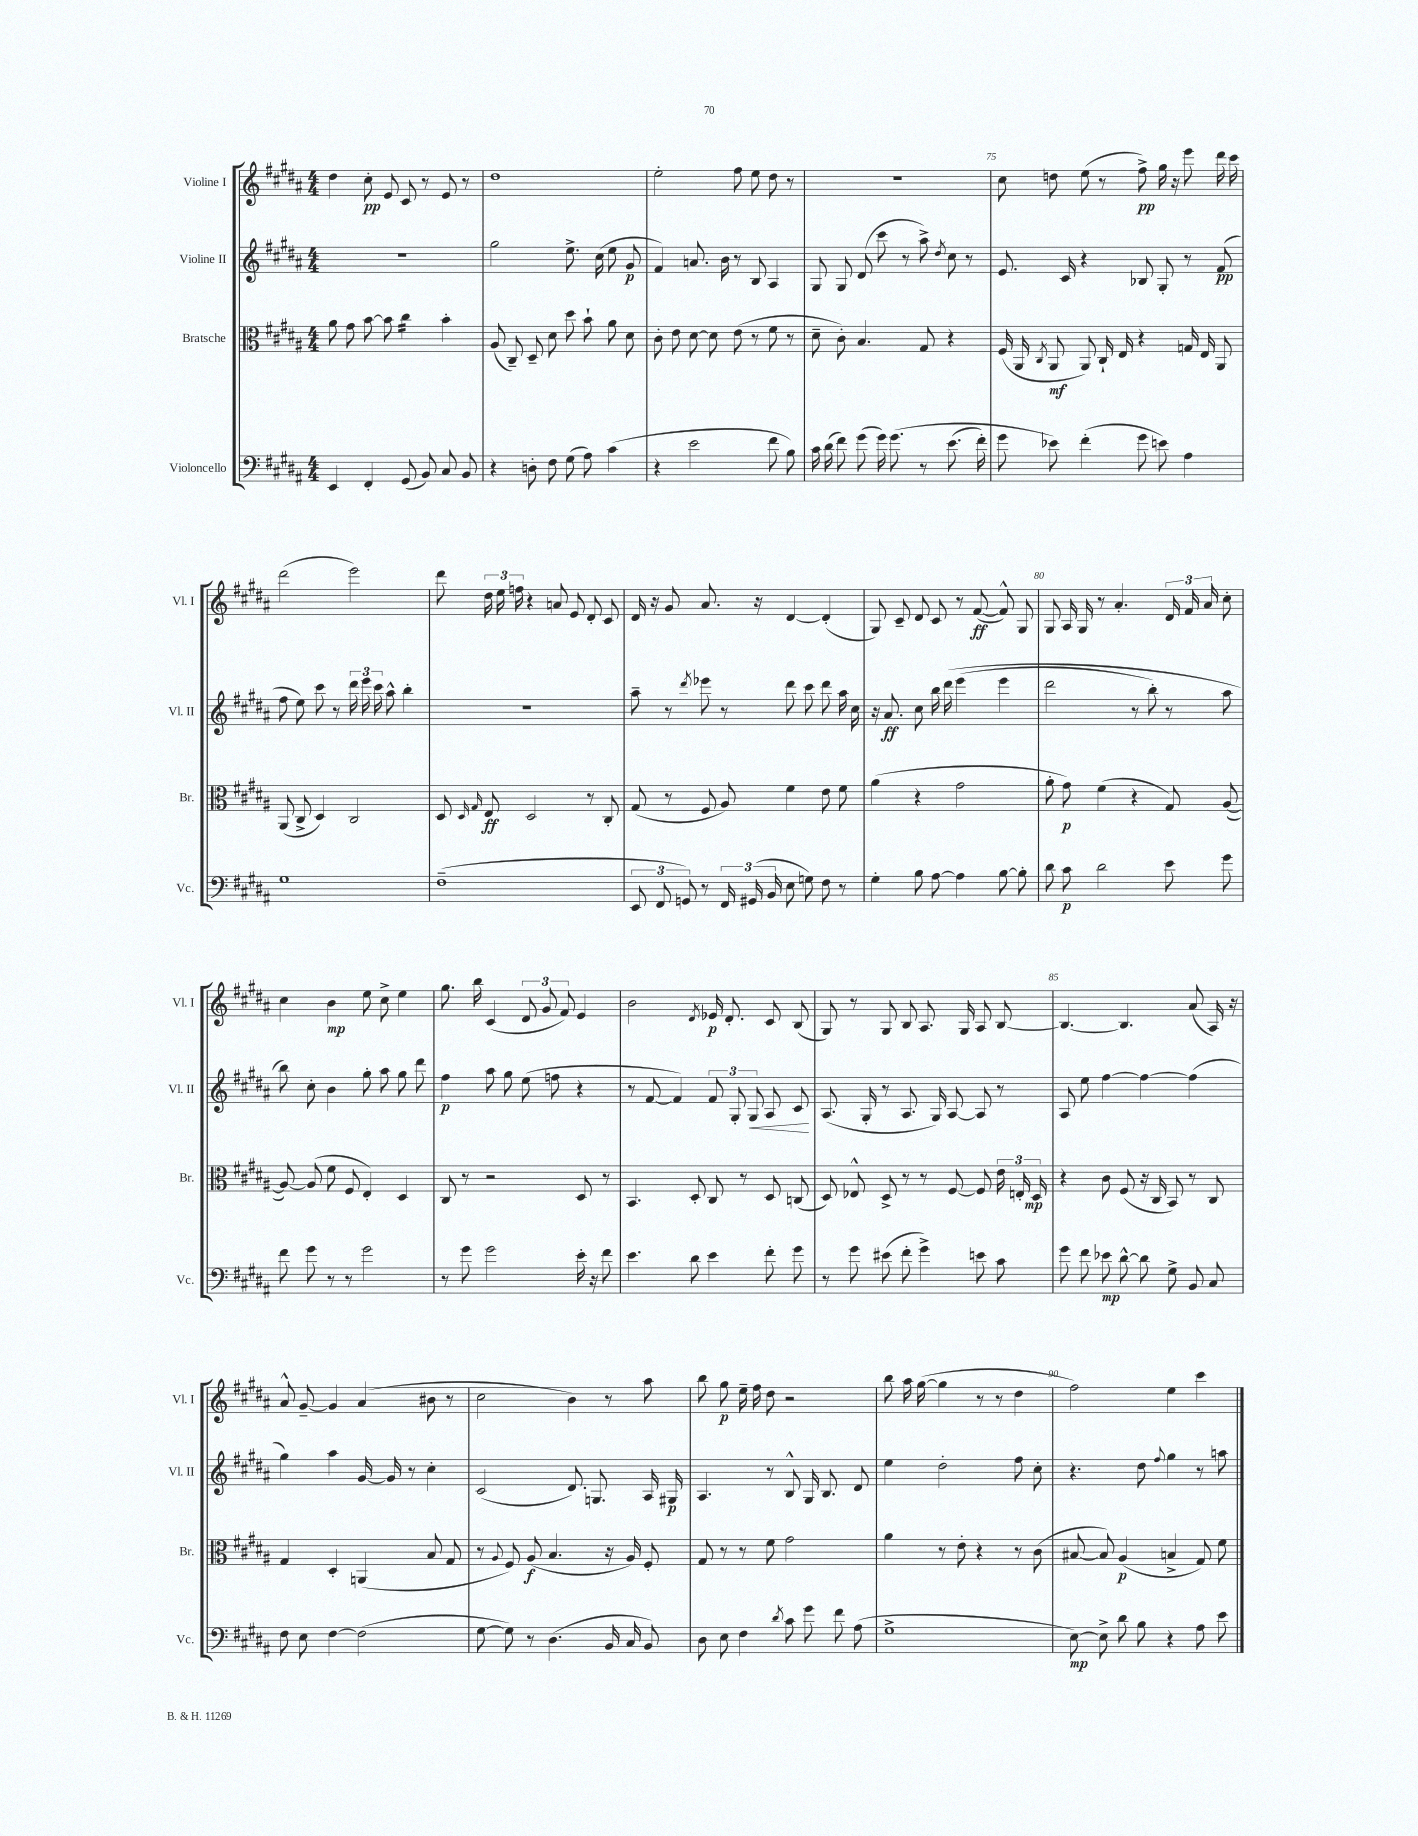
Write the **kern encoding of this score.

**kern	**dynam	**kern	**dynam	**kern	**dynam	**kern	**dynam
*part4	*part4	*part3	*part3	*part2	*part2	*part1	*part1
*staff4	*staff4	*staff3	*staff3	*staff2	*staff2	*staff1	*staff1
*I"Violoncello	*	*I"Bratsche	*	*I"Violine II	*	*I"Violine I	*
*I'Vc.	*	*I'Br.	*	*I'Vl. II	*	*I'Vl. I	*
*clefF4	*	*clefC3	*	*clefG2	*	*clefG2	*
*k[f#c#g#d#a#]	*	*k[f#c#g#d#a#]	*	*k[f#c#g#d#a#]	*	*k[f#c#g#d#a#]	*
*M4/4	*	*M4/4	*	*M4/4	*	*M4/4	*
=71	=71	=71	=71	=71	=71	=71	=71
4EE/	.	8a#\	.	1r	.	4dd#\	.
.	.	8g#\	.	.	.	.	.
4FF#'/	.	[8b\	.	.	.	8cc#'\	pp
.	.	8b\]	.	.	.	8e/	.
*	*	*tremolo	*	*	*	*	*
(8GG#/	.	16cc#\LL	.	.	.	8c#/	.
.	.	16cc#\	.	.	.	.	.
8BB/)	.	16cc#\	.	.	.	8r	.
.	.	16cc#\JJ	.	.	.	.	.
*	*	*Xtremolo	*	*	*	*	*
8C#/	.	4b'\	.	.	.	8e/	.
8BB/	.	.	.	.	.	8r	.
=72	=72	=72	=72	=72	=72	=72	=72
4r	.	(8A#/	.	2gg#\	.	1dd#	.
.	.	8C#~/)	.	.	.	.	.
8Dn'\	.	8D#~/	.	.	.	.	.
8F#\	.	8d#\	.	.	.	.	.
(8G#\	.	8dd#\	.	8.ee^\	.	.	.
8A#\)	.	8b`\	.	.	.	.	.
.	.	.	.	(16cc#\	.	.	.
(4c#\	.	8a#\	.	8ee\	.	.	.
.	.	8d#\	.	8g#/	p	.	.
=73	=73	=73	=73	=73	=73	=73	=73
4r	.	8c#'\	.	4f#/)	.	2ee'\	.
.	.	8e\	.	.	.	.	.
2e\	.	[8d#\	.	8.an/	.	.	.
.	.	8d#\]	.	.	.	.	.
.	.	.	.	16b\	.	.	.
.	.	(8e\	.	8r	.	8ff#\	.
.	.	8r	.	8B/	.	8ee\	.
8f#\	.	8f#\	.	4A#/	.	8dd#\	.
8B\)	.	8r	.	.	.	8r	.
=74	=74	=74	=74	=74	=74	=74	=74
16c#\	.	8d#~\	.	8G#/	.	1r	.
(16d#\	.	.	.	.	.	.	.
8f#\)	.	8c#'\)	.	8G#/	.	.	.
(8g#\	.	4.B/	.	(8d#/	.	.	.
16g#\)	.	.	.	8ccc#\	.	.	.
(8.g#\	.	.	.	.	.	.	.
.	.	.	.	8r	.	.	.
8r	.	8G#/	.	8aa#^\)	.	.	.
.	.	.	.	8qdd#/	.	.	.
(8.e\	.	4r	.	8cc#\	.	.	.
.	.	.	.	8r	.	.	.
16f#'\)	.	.	.	.	.	.	.
=75	=75	=75	=75	=75	=75	=75	=75
8g#\	.	(16F#/	.	8.e/	.	8cc#\	.
.	.	16AA#/	.	.	.	.	.
.	.	8qC#/	.	.	.	.	.
8e-X\)	.	8AA#/	mf	.	.	8ddn\	.
.	.	.	.	16c#/	.	.	.
(4f#'\	.	8AA#/)	.	4r	.	(8ee\	.
.	.	16C#`/	.	.	.	8r	.
.	.	16E/	.	.	.	.	.
8g#\	.	4r	.	8B-X/	.	8ff#^\)	pp
8en\)	.	.	.	8G#'/	.	16gg#\	.
.	.	.	.	.	.	16r	.
4A#\	.	16Gn/	.	8r	.	8eee\	.
.	.	16E/	.	.	.	.	.
.	.	8AA#/	.	(8f#/	pp	16ddd#\	.
.	.	.	.	.	.	16ccc#\	.
!!LO:LB:g=z
=76	=76	=76	=76	=76	=76	=76	=76
1G#	.	(8AA#/	.	8ff#\	.	(2ddd#\	.
.	.	8C#^/	.	8ee\)	.	.	.
.	.	4D#/)	.	8ccc#\	.	.	.
.	.	.	.	8r	.	.	.
.	.	2C#/	.	24ddd#\	.	2eee\)	.
.	.	.	.	24eee\	.	.	.
.	.	.	.	24ccc#\	.	.	.
.	.	.	.	8aa#^^\	.	.	.
.	.	.	.	4bb'\	.	.	.
=77	=77	=77	=77	=77	=77	=77	=77
(1F#~	.	8D#/	.	1r	.	8ddd#\	.
.	.	16qqD#/	.	.	.	.	.
.	.	16qqG#/	.	.	.	.	.
.	.	8E/	ff	.	.	24dd#\	.
.	.	.	.	.	.	24ee\	.
.	.	.	.	.	.	24ffn\	.
.	.	2D#/	.	.	.	4r	.
.	.	.	.	.	.	8an/	.
.	.	.	.	.	.	8e/	.
.	.	8r	.	.	.	8d#'/	.
.	.	8C#'/	.	.	.	8c#/	.
=78	=78	=78	=78	=78	=78	=78	=78
12EE/	.	(8G#/	.	8aa#~\	.	16d#/	.
.	.	.	.	.	.	16r	.
12FF#/	.	.	.	.	.	.	.
.	.	8r	.	8r	.	8g#/	.
12GGn/)	.	.	.	.	.	.	.
.	.	.	.	8qddd#/	.	.	.
8r	.	8F#/	.	8eee-X\	.	8.a#/	.
24FF#/	.	8A#/)	.	8r	.	.	.
(24GG#X/	.	.	.	.	.	.	.
.	.	.	.	.	.	16r	.
24BB/	.	.	.	.	.	.	.
8E\	.	4f#\	.	8ddd#\	.	[4d#/	.
8Gn\)	.	.	.	8ccc#\	.	.	.
8F#\	.	8e\	.	8ddd#\	.	(4d#'/]	.
8r	.	8f#\	.	16aa#\	.	.	.
.	.	.	.	16cc#\	.	.	.
=79	=79	=79	=79	=79	=79	=79	=79
4G#'\	.	(4a#\	.	16r	.	8G#/)	.
.	.	.	.	8.a#/	ff	.	.
.	.	.	.	.	.	8c#~/	.
8B\	.	4r	.	8cc#\	.	8d#/	.
[8A#\	.	.	.	16bb\	.	8c#/	.
.	.	.	.	(16ddd#\	.	.	.
4A#\]	.	2g#\	.	(4eee\	.	8r	.
.	.	.	.	.	.	([8f#/	ff
[8B\	.	.	.	4eee\	.	8f#^^/])	.
8B'\]	.	.	.	.	.	8G#/	.
=80	=80	=80	=80	=80	=80	=80	=80
8d#\	.	8a#'\	.	2ddd#\	.	8G#/	.
8c#\	p	8g#\)	p	.	.	16A#/	.
.	.	.	.	.	.	16G#/	.
2d#\	.	(4f#\	.	.	.	8r	.
.	.	.	.	.	.	4.a#'/	.
.	.	4r	.	8r	.	.	.
.	.	.	.	8bb'\)	.	.	.
8e\	.	8G#/)	.	8r	.	24d#/	.
.	.	.	.	.	.	24f#/	.
.	.	.	.	.	.	24a#/	.
8g#\	.	([8A#/	.	8aa#\	.	8cc#'\	.
!!LO:LB:g=z
=81	=81	=81	=81	=81	=81	=81	=81
8f#\	.	8A#/_)	.	8bb\)	.	4cc#\	.
8g#\	.	(8A#/]	.	8cc#'\	.	.	.
8r	.	8f#\	.	4b\	.	4b\	mp
8r	.	8F#/	.	.	.	.	.
2g#\	.	4E'/)	.	8gg#'\	.	8ee\	.
.	.	.	.	8aa#\	.	8cc#^\	.
.	.	4D#/	.	8gg#\	.	4ee\	.
.	.	.	.	8ddd#\	.	.	.
=82	=82	=82	=82	=82	=82	=82	=82
8r	.	8C#/	.	4ff#\	p	8.gg#\	.
8g#\	.	8r	.	.	.	.	.
.	.	.	.	.	.	16bb\	.
2g#\	.	2r	.	8aa#\	.	(4c#/	.
.	.	.	.	8gg#\	.	.	.
.	.	.	.	(8ee\	.	12d#/	.
.	.	.	.	.	.	12g#/	.
.	.	.	.	8ffn\	.	.	.
.	.	.	.	.	.	12f#/)	.
16e'\	.	8D#/	.	4r	.	4e/	.
16r	.	.	.	.	.	.	.
8f#\	.	8r	.	.	.	.	.
=83	=83	=83	=83	=83	=83	=83	=83
4.e\	.	4.BB/	.	8r	.	2b\	.
.	.	.	.	[8f#/	.	.	.
.	.	.	.	4f#/])	.	.	.
8d#\	.	8D#'/	.	.	.	.	.
.	.	.	.	.	.	8qd#/	.
4e\	.	8C#/	.	12f#/	.	16e-X/	p
.	.	.	.	.	.	8.d#'/	.
.	.	.	.	12G#'/	.	.	.
.	.	8r	.	.	.	.	.
!	!	!	!	!	!LO:HP:b	!	!
.	.	.	.	12G#/	<	.	.
8f#'\	.	8D#/	.	8A#/	.	8c#/	.
8g#\	.	(8Cn/	.	8c#/	.	(8B/	.
.	.	.	.	.	[	.	.
=84	=84	=84	=84	=84	=84	=84	=84
8r	.	8D#/)	.	(8.A#/	.	8G#/)	.
8g#\	.	8E-X^^/	.	.	.	8r	.
.	.	.	.	16G#'/	.	.	.
(8e#X\	.	8D#^/	.	8r	.	8G#/	.
8f#'\	.	8r	.	8.A#/	.	8B/	.
4g#^\)	.	8r	.	.	.	8.A#/	.
.	.	.	.	16G#/)	.	.	.
.	.	[8F#/	.	[8A#/	.	.	.
.	.	.	.	.	.	16G#/	.
8en\	.	8F#/]	.	8A#/]	.	8A#/	.
8c#\	.	24e\	.	8r	.	[8B/	.
.	.	24En'/	.	.	.	.	.
.	.	24D#/	mp	.	.	.	.
=85	=85	=85	=85	=85	=85	=85	=85
8g#\	.	4r	.	8A#/	.	4.B/_	.
8f#\	.	.	.	8ee\	.	.	.
8e-X\	mp	8c#\	.	[4ff#\	.	.	.
[8d#^^\	.	(8F#/	.	.	.	4.B/]	.
8d#\]	.	16r	.	4ff#\_	.	.	.
.	.	16C#/	.	.	.	.	.
8G#^\	.	8BB/)	.	.	.	.	.
8BB/	.	8r	.	(4ff#\]	.	(8a#/	.
8C#/	.	8C#/	.	.	.	16A#/)	.
.	.	.	.	.	.	16r	.
!!LO:LB:g=z
=86	=86	=86	=86	=86	=86	=86	=86
8F#\	.	4G#/	.	4gg#\)	.	8a#^^/	.
8E\	.	.	.	.	.	[8g#~/	.
[4F#\	.	4D#'/	.	4aa#\	.	4g#/]	.
(2F#\]	.	(4AAn/	.	[16g#/	.	(4a#/	.
.	.	.	.	16g#/]	.	.	.
.	.	.	.	8r	.	.	.
.	.	8B/	.	4cc#'\	.	8b#X\	.
.	.	8G#/	.	.	.	8r	.
=87	=87	=87	=87	=87	=87	=87	=87
[8G#\	.	8r	.	(2c#/	.	2cc#\	.
.	.	8qqA#/	.	.	.	.	.
8G#\])	.	8F#/)	.	.	.	.	.
8r	.	(8A#/	f	.	.	.	.
(4.D#\	.	4.B/	.	.	.	.	.
.	.	.	.	8.d#/)	.	4b\)	.
.	.	.	.	8.Gn/	.	.	.
16BB/	.	16r	.	.	.	8r	.
16C#/	.	16A#/)	.	.	.	.	.
8BB/)	.	8F#'/	.	16A#/	.	8aa#\	.
.	.	.	.	16G#X/	p	.	.
=88	=88	=88	=88	=88	=88	=88	=88
8D#\	.	8G#/	.	4.A#/	.	8bb\	.
8E\	.	8r	.	.	.	8gg#\	p
4F#\	.	8r	.	.	.	16ee~\	.
.	.	.	.	.	.	16ff#\	.
.	.	8f#\	.	8r	.	8dd#\	.
8qd#/	.	.	.	.	.	.	.
8c#\	.	2g#\	.	8B^^/	.	2r	.
8g#\	.	.	.	16G#/	.	.	.
.	.	.	.	8.B/	.	.	.
8f#\	.	.	.	.	.	.	.
(8A#\	.	.	.	8d#/	.	.	.
=89	=89	=89	=89	=89	=89	=89	=89
1G#^	.	4a#\	.	4ee\	.	8bb\	.
.	.	.	.	.	.	16aa#\	.
.	.	.	.	.	.	([16gg#\	.
.	.	8r	.	2dd#'\	.	4gg#\]	.
.	.	8e'\	.	.	.	.	.
.	.	4r	.	.	.	8r	.
.	.	.	.	.	.	8r	.
.	.	8r	.	8ff#\	.	4dd#\	.
.	.	(8c#\	.	8cc#'\	.	.	.
=90	=90	=90	=90	=90	=90	=90	=90
[8E\)	mp	[8B#X/	.	4.r	.	2ff#\)	.
8E^\]	.	8B#/])	.	.	.	.	.
8d#\	.	(4A#/	p	.	.	.	.
8B\	.	.	.	8dd#\	.	.	.
.	.	.	.	8qqff#/	.	.	.
4r	.	4Bn^/	.	4gg#\	.	4ee\	.
8A#\	.	8G#/)	.	8r	.	4ccc#\	.
8e\	.	8f#\	.	8aan\	.	.	.
==	==	==	==	==	==	==	==
*-	*-	*-	*-	*-	*-	*-	*-
